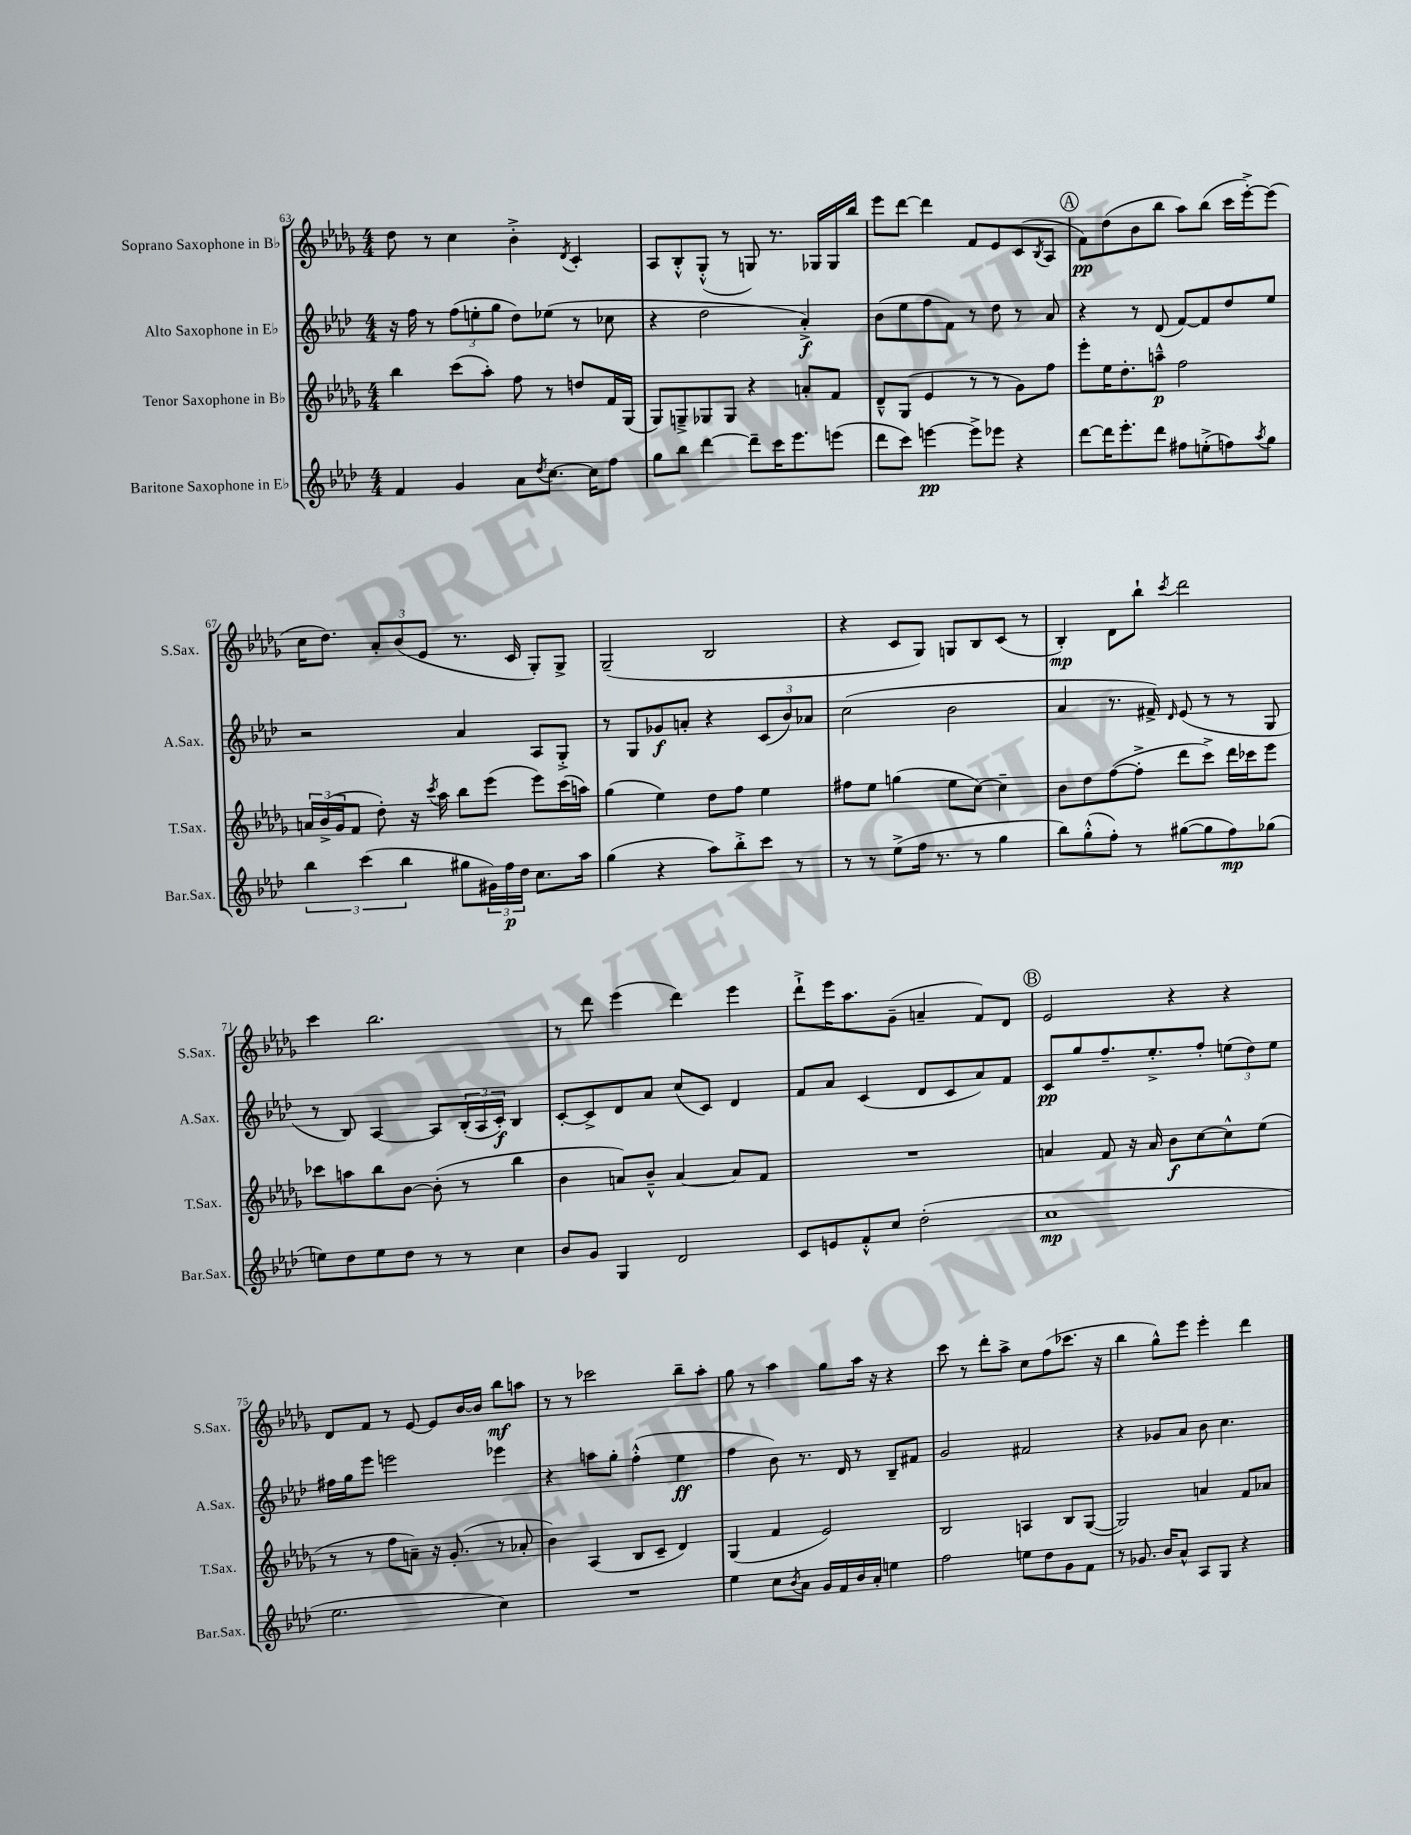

**kern	**kern	**kern	**kern
*staff4	*staff3	*staff2	*staff1
*clefG2	*clefG2	*clefG2	*clefG2
*k[b-e-a-d-]	*k[b-e-a-d-g-]	*k[b-e-a-d-]	*k[b-e-a-d-g-]
*M4/4	*M4/4	*M4/4	*M4/4
4f	4bb-	16r	8dd-
.	.	16ff	.
.	.	8r	8r
4g	(8ccc	(12ff	4cc
.	.	12ee'	.
.	8aa-')	.	.
.	.	12gg	.
8a-	8ff	8dd-)	4b-'^
8qdd-	.	.	.
[8.cc	8r	(8ee-	.
.	.	.	8qd-
.	8dd	8r	4c'
16cc]	.	.	.
8ff	16f	8cc-	.
.	(16G-	.	.
=	=	=	=
8gg	8G-)	4r	8A-
8bb-	8G~^	.	8B-'^^
[4ddd-	8G-	2dd-	(8G-'^^
.	8G-	.	8r
8ddd-~]	4r	.	8G)
16ccc	.	.	8.r
8.eee-	.	.	.
.	8a'	4a-'^)	.
.	.	.	16G-
(8eee	8f	.	16G-
.	.	.	16bb-
=	=	=	=
8ddd-	8d-~^^	(8b-	8eee-
8ccc)	(8G-	8ee-	[8ddd-
[4eee	4e-	8ff	4ddd-]
.	.	8f)	.
8eee^]	8r	8r	8f
8eee-	8r	8dd-	8e-
4r	8g-)	8r	(8c
.	.	.	8qB-
.	8ff	8a-	8A-
=	=	=	=
[8ddd-	8eee-'	4r	8f)
16ddd-]	16ee-	.	(8dd-
8.eee-'	8.dd-'	.	.
.	.	8r	8b-
8ddd-	8aa~^^	(8d-	8bb-
8ff#	2ff	[8f)	8aa-)
(8ee'^	.	8f]	(8bb-
8ff)	.	8dd-	16ccc
.	.	.	[16eee-'^)
8qaa-	.	.	.
8gg	.	8ee-	(8eee-]
=	=	=	=
6bb-	24a	2r	16cc
.	(24b-^	.	.
.	.	.	8.dd-)
.	24g-	.	.
.	8f	.	.
(6ccc	.	.	.
.	8dd-')	.	12a-'
6bb-	.	.	(12b-
.	16r	.	.
.	.	.	12e-
.	8qccc	.	.
.	16aa-	.	.
8gg#	8bb-	4a-	8.r
24g#)	(8eee-	.	.
24ff	.	.	.
.	.	.	16c
24dd-	.	.	.
8.cc	8eee-)	8A-	8G-')
.	(16ccc	8G'^	8G-^
16aa-	16aa)	.	.
=	=	=	=
(4gg	(4gg-	8r	(2G-~
.	.	8G	.
4r	4ee-)	8g-	.
.	.	8a'	.
8aa-)	8dd-	4r	2B-
8bb-'^	8ff	.	.
8ccc	4ee-	(12c	.
.	.	12b-)	.
8r	.	.	.
.	.	12a-	.
=	=	=	=
8r	8ff#	(2cc	4r
8r	8ee-	.	.
(8ee-^	(4gg	.	8c
16ff	.	.	8G-)
8.r	.	.	.
.	8ee-	2b-	8G
8r	[8cc)	.	8B-
4gg	4cc~]	.	(8c
.	.	.	8r
=	=	=	=
8bb-)	8b-	4a-	4B-')
(8gg'^^	8dd-	.	.
8ff')	([8ff	8.r	8d-
8r	8ff'^]	.	8bb-`
.	.	16f#^)	.
.	.	16qqd-	8qccc
([8gg#	8ddd-	(8e-	2ddd-
8gg#]	8ccc^)	8r	.
8ff)	16ddd-	8r	.
.	16ccc-	.	.
(8gg-	8eee-	8G	.
=	=	=	=
8ee)	8ccc-	8r	4ccc
8dd-	8aa	8B-)	.
8ee	8bb-	[4A-	2.bb-
8dd-	[8b-	.	.
8r	(8b-']	8A-]	.
8r	8r	(24B-'	.
.	.	24A-	.
.	.	24c')	.
4cc	4bb-	4B-	.
=	=	=	=
8b-	4b-	[8c'	8r
8g	.	8c^]	8ddd-
4G	8a)	8d-	(4eee-
.	8b-~^^	8a-	.
2d-	[4a	(8cc	4ddd-)
.	.	8c)	.
.	8a]	4d-	4eee-
.	8f	.	.
=	=	=	=
8c	1r	8f	8ddd-`^
8e	.	8a-	16eee-
.	.	.	8.aa-
8f'^^	.	(4c	.
8cc	.	.	(8g-~
(2dd-'	.	8d-	4a~
.	.	8c	.
.	.	8a-)	8f)
.	.	8f	8d-
=	=	=	=
1cc	4a	8c	2e-
.	.	8gg	.
.	8f	8.ff~	.
.	16r	.	.
.	16a	8.ee-'^	.
.	8b-	.	4r
.	[8cc	8ff'	.
.	8cc^^]	(12ee	4r
.	.	12dd-)	.
.	(8ee-	.	.
.	.	12ee	.
=	=	=	=
2.ee-	8r	16ff#	8d-
.	.	16gg	.
.	8r	8eee-	8f
.	8ff	2eee	8r
.	8a~)	.	[8e-
.	16r	.	8e-]
.	(8.g-'	.	.
.	.	.	[16b-
.	.	.	16b-]
4cc)	8r	4eee-	8bb-
.	8a-'	.	8aa
=	=	=	=
1r	4b-)	4r	8r
.	.	.	8r
.	(4A-	8aa	2ccc-
.	.	8gg'	.
.	8B-	(4ff'^^	.
.	8c~	.	.
.	4d-)	4ee-	8bb-~
.	.	.	8aa-'
=	=	=	=
4ee-	(4G-	4ff	8gg-
.	.	.	8r
8cc	4f	8b-)	4aa-
8qb-	.	.	.
8a-	.	8.r	.
16g	2e-)	.	8gg-
16f	.	16d-	.
16b-	.	8r	16aa-
16a-'	.	.	16r
4ee	.	8B-~	4r
.	.	8f#	.
=	=	=	=
2ff	2B-	2g	8ccc
.	.	.	8r
.	.	.	8ddd-'
.	.	.	8aa-^
8ee	4A	2f#	8cc
8dd-	.	.	(8ff
8g	8B-	.	8.ccc-
8f	([8G-	.	.
.	.	.	16r
=	=	=	=
8r	2G-])	4r	4bb-
8.g-	.	.	.
.	.	8g-	8gg-^^)
16b-	.	.	.
8a-^^	.	8a-	8eee-
8A-	4a	8b-	4eee-'
8G	.	4.cc	.
4r	8f	.	4ddd-
.	8a-	.	.
==	==	==	==
*-	*-	*-	*-
